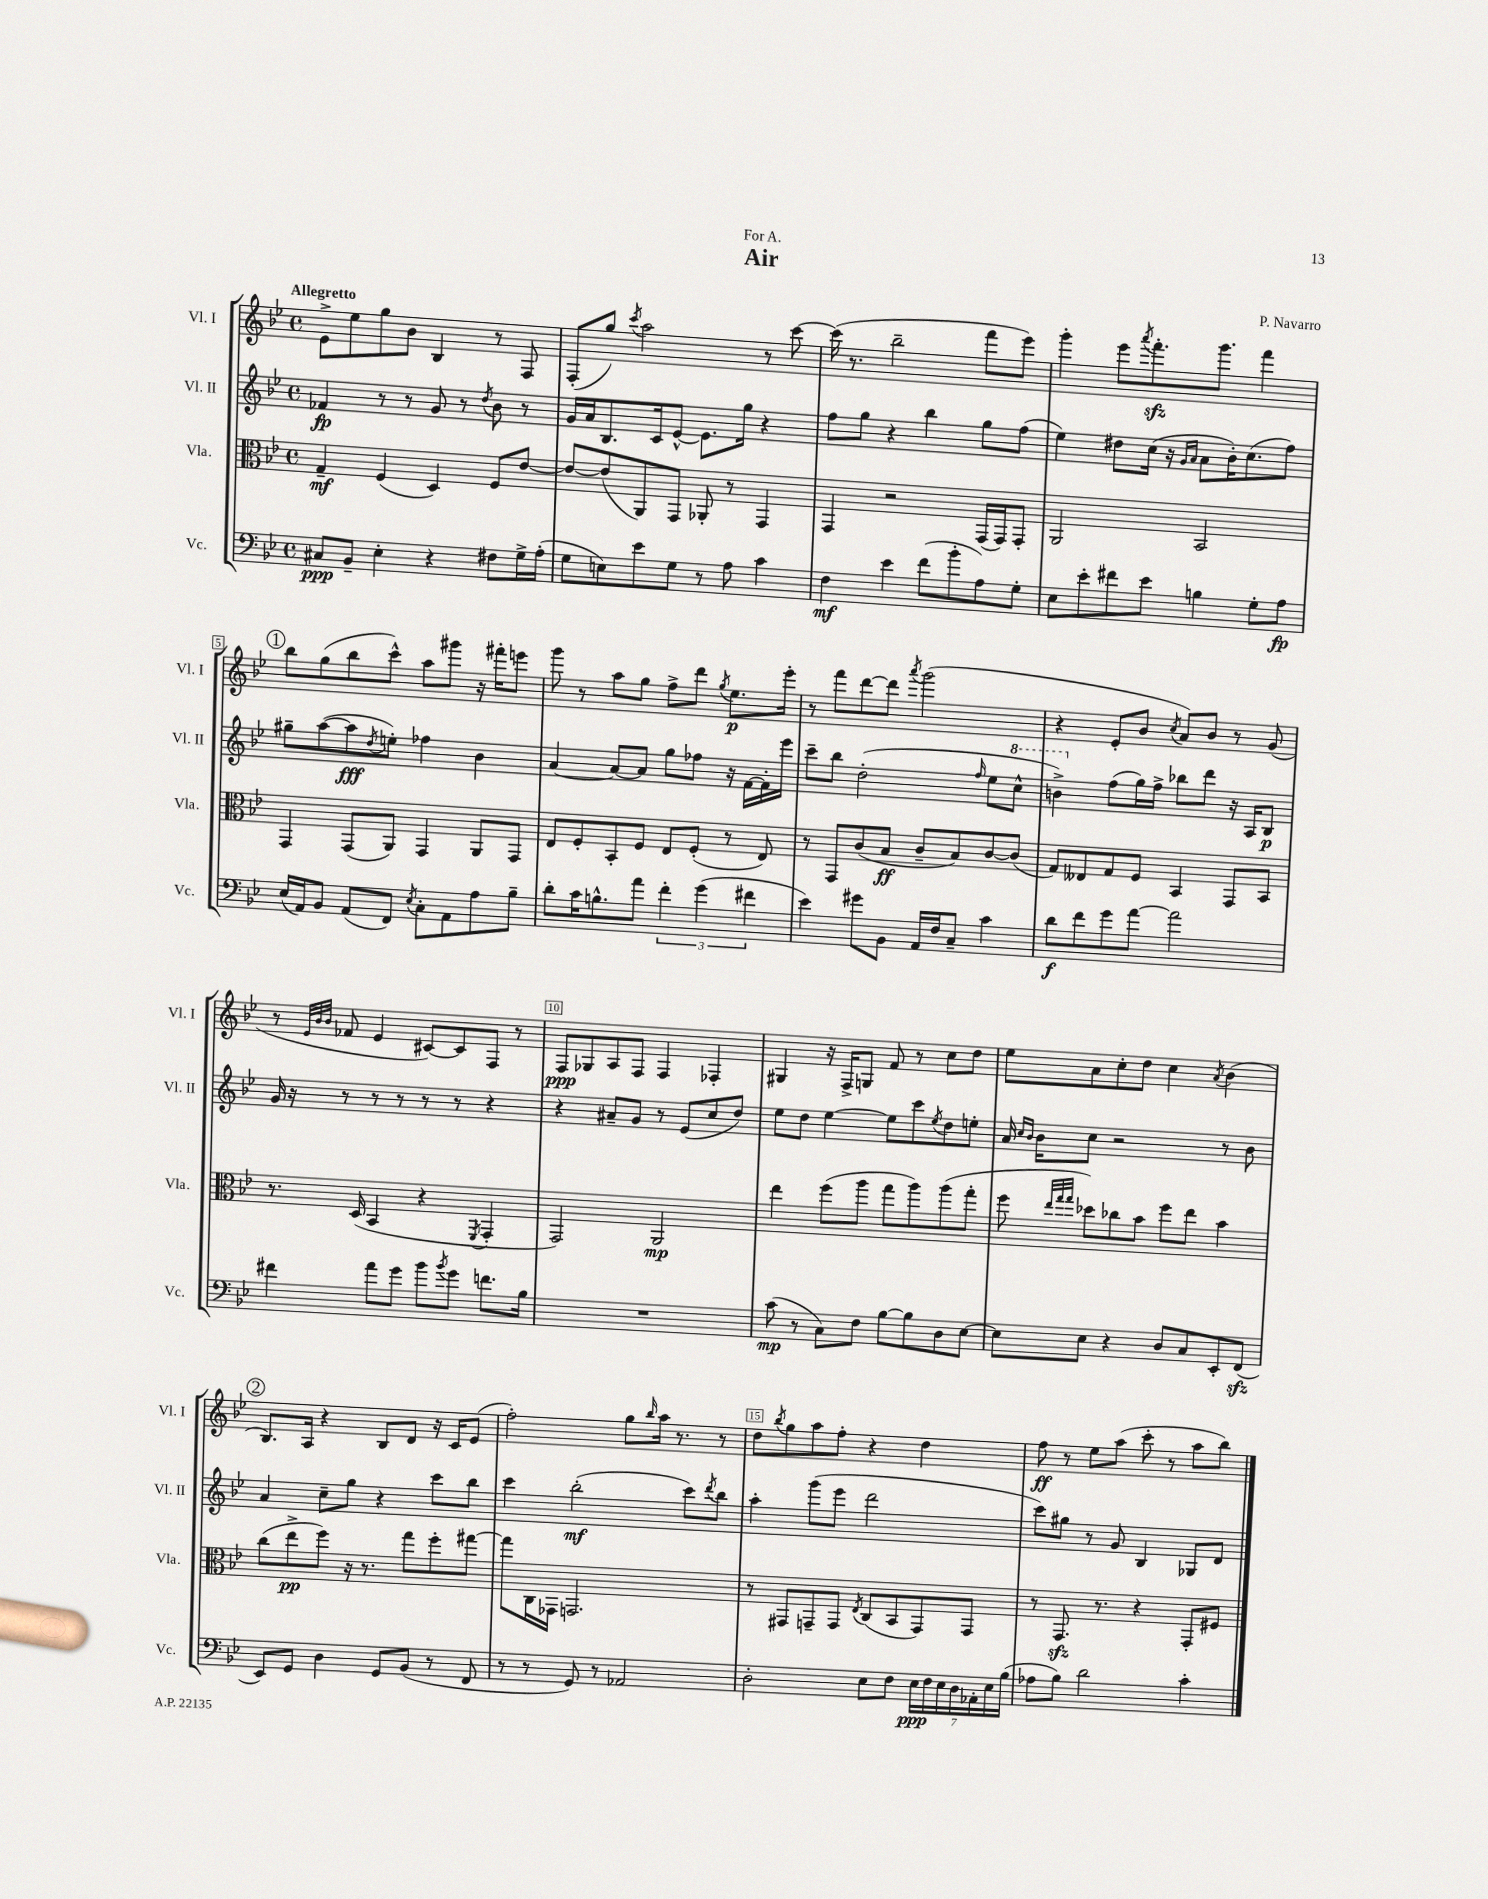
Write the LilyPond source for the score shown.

\header { title = "Air" composer = "P. Navarro" dedication = "For A." }
<<
\new StaffGroup <<
\new Staff = "s0" \with { instrumentName = "Vl. I" shortInstrumentName = "Vl. I" } {
    \clef treble \key bes \major \defaultTimeSignature \time 4/4 \tempo "Allegretto"
    ees'8-> ees''8 g''8 bes'8 bes4 r8 f8 |
    f8-.( g''8) \acciaccatura { c'''8 } a''2 r8 c'''8~ |
    c'''16( r8. bes''2-- f'''8 ees'''8) |
    g'''4-. ees'''8 \acciaccatura { a'''8 } f'''8.-.\sfz g'''8. f'''4 |
    \mark \markup { \circle "1" } bes''8 g''8( bes''8 c'''8-^) a''8 gis'''8 r16 fis'''16-. e'''8 |
    g'''8 r8 a''8 g''8 f''8-> d'''8 \acciaccatura { g''8 } ees''8.\p ees'''16-. |
    r8 f'''8 d'''8~ d'''8 \acciaccatura { a'''8 } g'''2( |
    r4 ees'8-. bes'8 \acciaccatura { c''8 } a'8) bes'8 r8 g'8( |
    r8 \grace { ees'32 bes'32 bes'32 } fes'8 ees'4 cis'8~) cis'8 f8 r8 |
    f8\ppp ges8 a8 f8 f4 fes4-. |
    gis4 r16 f16-> g8 f'8 r8 c''8 d''8 |
    ees''8 a'8 c''8-. d''8 c''4 \acciaccatura { a'8 } bes'4( |
    \mark \markup { \circle "2" } bes8.) a16 r4 bes8 d'8 r16 c'16 ees'8( |
    f''2-.) g''8 \grace { bes''16 } a''16 r8. r8 |
    d''8 \acciaccatura { bes''8 } g''8 a''8 f''8-. r4 d''4 |
    f''8\ff r8 ees''8 a''8( c'''8-. r8 a''8 bes''8) \bar "|." |
}
\new Staff = "s1" \with { instrumentName = "Vl. II" shortInstrumentName = "Vl. II" } {
    \clef treble \key bes \major \defaultTimeSignature \time 4/4
    fes'4\fp r8 r8 g'8 r8 \acciaccatura { d''8 } bes'8 r8 |
    g'16 a'16 bes8. c'16 ees'8~-^ ees'8. g''16 r4 |
    f''8 g''8 r4 bes''4 g''8 f''8( |
    ees''4) dis''8 c''16( r16 \grace { g'16 a'16 } a'8 bes'16-.) c''8.( f''8) |
    \mark \markup { \circle "1" } gis''8-- a''8~( a''8\fff \acciaccatura { d''8 } e''8-.) fes''4 bes'4 |
    a'4~ a'8~ a'8 g''8 fes''8 r16 f'16~ f'16-. ees'''16 |
    c'''8-- bes''8 d''2-.( \grace { f''16 } ees''8 \ottava #1 c'''8-^ |
    b''4->) \ottava #0 f''8( g''16) f''16-> bes''8 d'''8 r16 a16 bes8\p |
    g'16 r16 r8 r8 r8 r8 r8 r4 |
    r4 ais'8-- g'8 r8 ees'8( c''8 d''8) |
    ees''8 d''8 ees''4~ ees''8 c'''8 \acciaccatura { ees''8 } d''8 e''8-. |
    a'16 \grace { c''16 bes'16 } bes'16 c''8 r2 r8 bes'8 |
    \mark \markup { \circle "2" } a'4 c''8-- g''8 r4 c'''8 bes''8 |
    c'''4 bes''2-.\mf( c'''8) \acciaccatura { d'''8 } bes''8 |
    a''4-. g'''8( ees'''8 d'''2 |
    c'''8) gis''8 r8 g'8 bes4 ges8 d'8 \bar "|." |
}
\new Staff = "s2" \with { instrumentName = "Vla." shortInstrumentName = "Vla." } {
    \clef alto \key bes \major \defaultTimeSignature \time 4/4
    g4--\mf f4( d4) f8 ees'8~ |
    ees'8~ ees'8( a,8) g,8 aes,8-. r8 g,4 |
    g,4 r2 g,16( g,16) g,8-. |
    a,2 bes,2 |
    \mark \markup { \circle "1" } g,4 g,8( a,8) g,4 a,8 g,8 |
    ees8 f8-. bes,8-. f8 ees8 f8-.( r8 ees8) |
    r8 g,8 c'8( bes8\ff c'8-- bes8) c'8~ c'8( |
    g8) eeses8 g8 f8 bes,4 g,8 bes,8 |
    r8. d16( bes,4 r4 \acciaccatura { f,8 } g,4-. |
    g,2) a,2\mp |
    ees''4 f''8( a''8 g''8 a''8) a''8( g''8-. |
    f''8 \grace { ees''32 g''32 g''32 } des''8) ces''8 bes'8 f''8 ees''8 bes'4 |
    \mark \markup { \circle "2" } c''8( ees''8->\pp f''8) r16 r8. g''8 f''8-. gis''8~ |
    gis''8 c16 ges,16 g,2. |
    r8 gis,8 g,8-- g,8 \acciaccatura { ees8 } c8( bes,8 g,8) g,8 |
    r8 g,8.\sfz r8. r4 g,8-. fis8 \bar "|." |
}
\new Staff = "s3" \with { instrumentName = "Vc." shortInstrumentName = "Vc." } {
    \clef bass \key bes \major \defaultTimeSignature \time 4/4
    cis8\ppp bes,8-- ees4-. r4 fis8 g16-> a16-.( |
    g8 e8) ees'8 g8 r8 a8 c'4 |
    f4\mf ees'4 f'8( bes'8-. a8) g8-. |
    ees8 ees'8-. fis'8 ees'8 b4 g8-. a8\fp |
    \mark \markup { \circle "1" } ees16( a,16) bes,8 a,8( f,8) \acciaccatura { ees8 } c8-. a,8 a8 bes8-- |
    d'8-. c'16 b8.-^ a'8 \tuplet 3/2 { f'4-. g'4( fis'4 } |
    ees'4) gis'8 bes,8 a,16 f16 c8-- c'4 |
    d'8\f f'8 g'8 a'8~ a'2 |
    fis'4 a'8 g'8 bes'8 \acciaccatura { bes'8 } g'8 f'8. bes16 |
    R1 |
    c'8\mp( r8 c8) f8 bes8~ bes8 d8 ees8~ |
    ees8 ees8 r4 d8 c8 ees,8-. f,8\sfz( |
    \mark \markup { \circle "2" } ees,8) g,8 d4 g,8 bes,8( r8 f,8 |
    r8 r8 g,8) r8 aes,2 |
    d2-. ees8 f8 \tuplet 7/4 { ees16\ppp f16 ees16 d16 aes,16-. ees16 bes16( } |
    aes8 bes8) d'2 c'4-. \bar "|." |
}
>>
>>
\layout { \context { \Score \override BarNumber.break-visibility = ##(#f #t #t) barNumberVisibility = #(every-nth-bar-number-visible 5) \override BarNumber.stencil = #(make-stencil-boxer 0.1 0.3 ly:text-interface::print) } }
